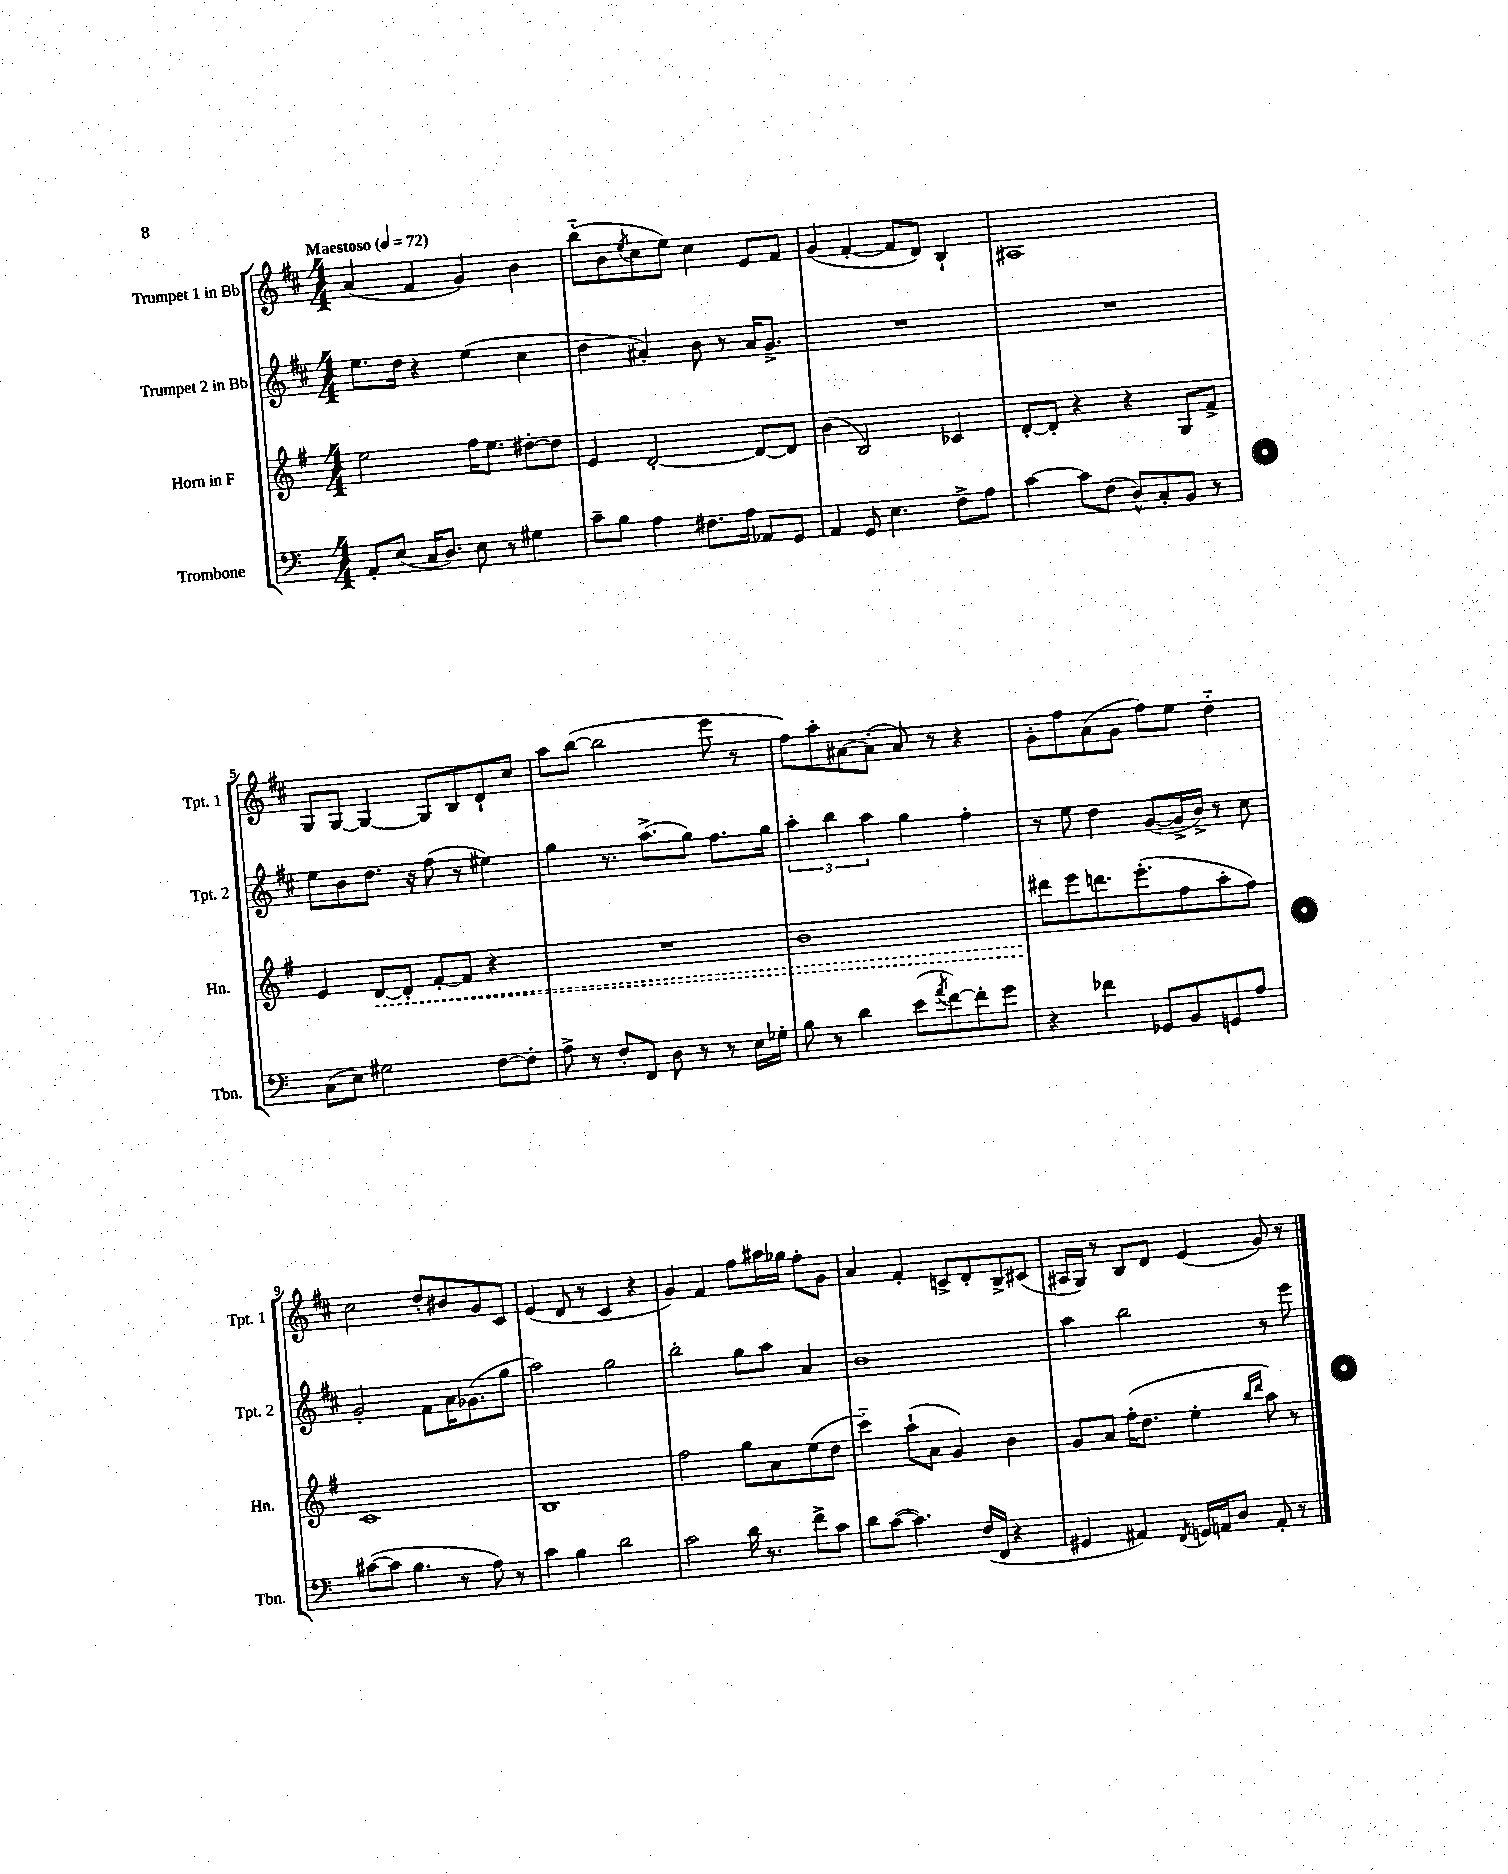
<<
\new StaffGroup <<
\new Staff = "s0" \with { instrumentName = "Trumpet 1 in Bb" shortInstrumentName = "Tpt. 1" } {
    \clef treble \key d \major \numericTimeSignature \time 4/4 \tempo "Maestoso" 4 = 72
    a'4( fis'4 g'4) b'4 |
    b''8-_( b'8 \acciaccatura { e''8 } cis''8 e''8) cis''4 e'8 fis'8 |
    g'4( fis'4~-. fis'8 d'8) b4-! |
    ais1 |
    g8 g8~ g4~ g8 b8 d'8-! cis''8 |
    a''8 b''8~( b''2 e'''8 r8 |
    fis''8) a''8-. ais'8~ ais'8-.( ais'8) r8 r4 |
    g'8-. fis''8 a'8( g'8 fis''8) e''8 d''4-_ |
    cis''2 d''8-. bis'8 g'8 cis'8 |
    e'4( d'8 r8 cis'4 r4 |
    g'4) fis'4 fis''8 ais''16 ges''16 fis''8-. g'8 |
    a'4 fis'4-. c'8-> d'8-. b8-> cis'8( |
    ais16 g16) r8 b8 d'8 e'4( g'8) r8 \bar "|." |
}
\new Staff = "s1" \with { instrumentName = "Trumpet 2 in Bb" shortInstrumentName = "Tpt. 2" } {
    \clef treble \key d \major \numericTimeSignature \time 4/4
    e''8. d''16 r4 e''4( cis''4 |
    d''4 ais'4-.) b'8 r8 ais'16 g'8.-> |
    R1 |
    R1 |
    e''8 b'8 d''8. r16 fis''8( r8 eis''4) |
    g''4 r8. a''8.->( g''8) fis''8. g''16 |
    \tuplet 3/2 { a''4-. b''4 a''4 } g''4 fis''4-. |
    r8 e''8 d''4 g'8~( g'16-> b'16->) r8 cis''8 |
    g'2-. fis'8 a'16 ges'8.( g''8 |
    a''2) g''2 |
    b''2-. g''8 a''8 a'4 |
    b'1 |
    a''4 b''2 r8 e'''8 \bar "|." |
}
\new Staff = "s2" \with { instrumentName = "Horn in F" shortInstrumentName = "Hn." } {
    \clef treble \key g \major \numericTimeSignature \time 4/4
    e''2 fis''16 e''8. dis''8~-. dis''8 |
    e'4 d'2~-. d'8~ d'8 |
    b'4( b2) ces'4 |
    d'8~-. d'8-. r4 r4 g8 fis'8-> |
    e'4 \once \override Hairpin.style = #'dashed-line d'8~\< d'8-. fis'8~-. fis'8 r4 |
    R1 |
    b'1 |
    dis'''8\! e'''8 d'''8. e'''8.-.( fis''8 a''8-. fis''8) |
    c'1 |
    b1 |
    fis''2 g''8 a'8 e''8( d''8 |
    c'''4-_) a''8-!( a'8 g'4) b'4 |
    g'8 a'8 fis''16-.( d''8. e''4-. \grace { b''16 d'''16 } a''8) r8 \bar "|." |
}
\new Staff = "s3" \with { instrumentName = "Trombone" shortInstrumentName = "Tbn." } {
    \clef bass \key c \major \numericTimeSignature \time 4/4
    a,8-. e8( c16 d8.) e8 r8 gis4 |
    c'8-- b8 a4 fis8. a16 aes,8 g,8 |
    a,4 g,8 e4. f8-> a8 |
    c'4~ c'8 f8( d8-^) c8-. b,8 r8 |
    c8( e8) gis2 f8~ f8-. |
    a8-> r8 f8-. f,8 d8 r8 r8 e16 ges16-. |
    b8 r8 d'4 e'8( \acciaccatura { a'8 } f'8~) f'8-. g'8 |
    r4 fes'4 ges,8 b,8 g,8 a8 |
    cis'8~( cis'8 b4. r8 a8) r8 |
    c'4 b4 d'2 |
    c'2 d'16 r8. f'8-> c'8 |
    d'8 c'8~( c'4.) f16( f,16 r4 |
    gis,4 ais,4) \acciaccatura { f,8 } g,16 a,16 d8 a,8-. r8 \bar "|." |
}
>>
>>
